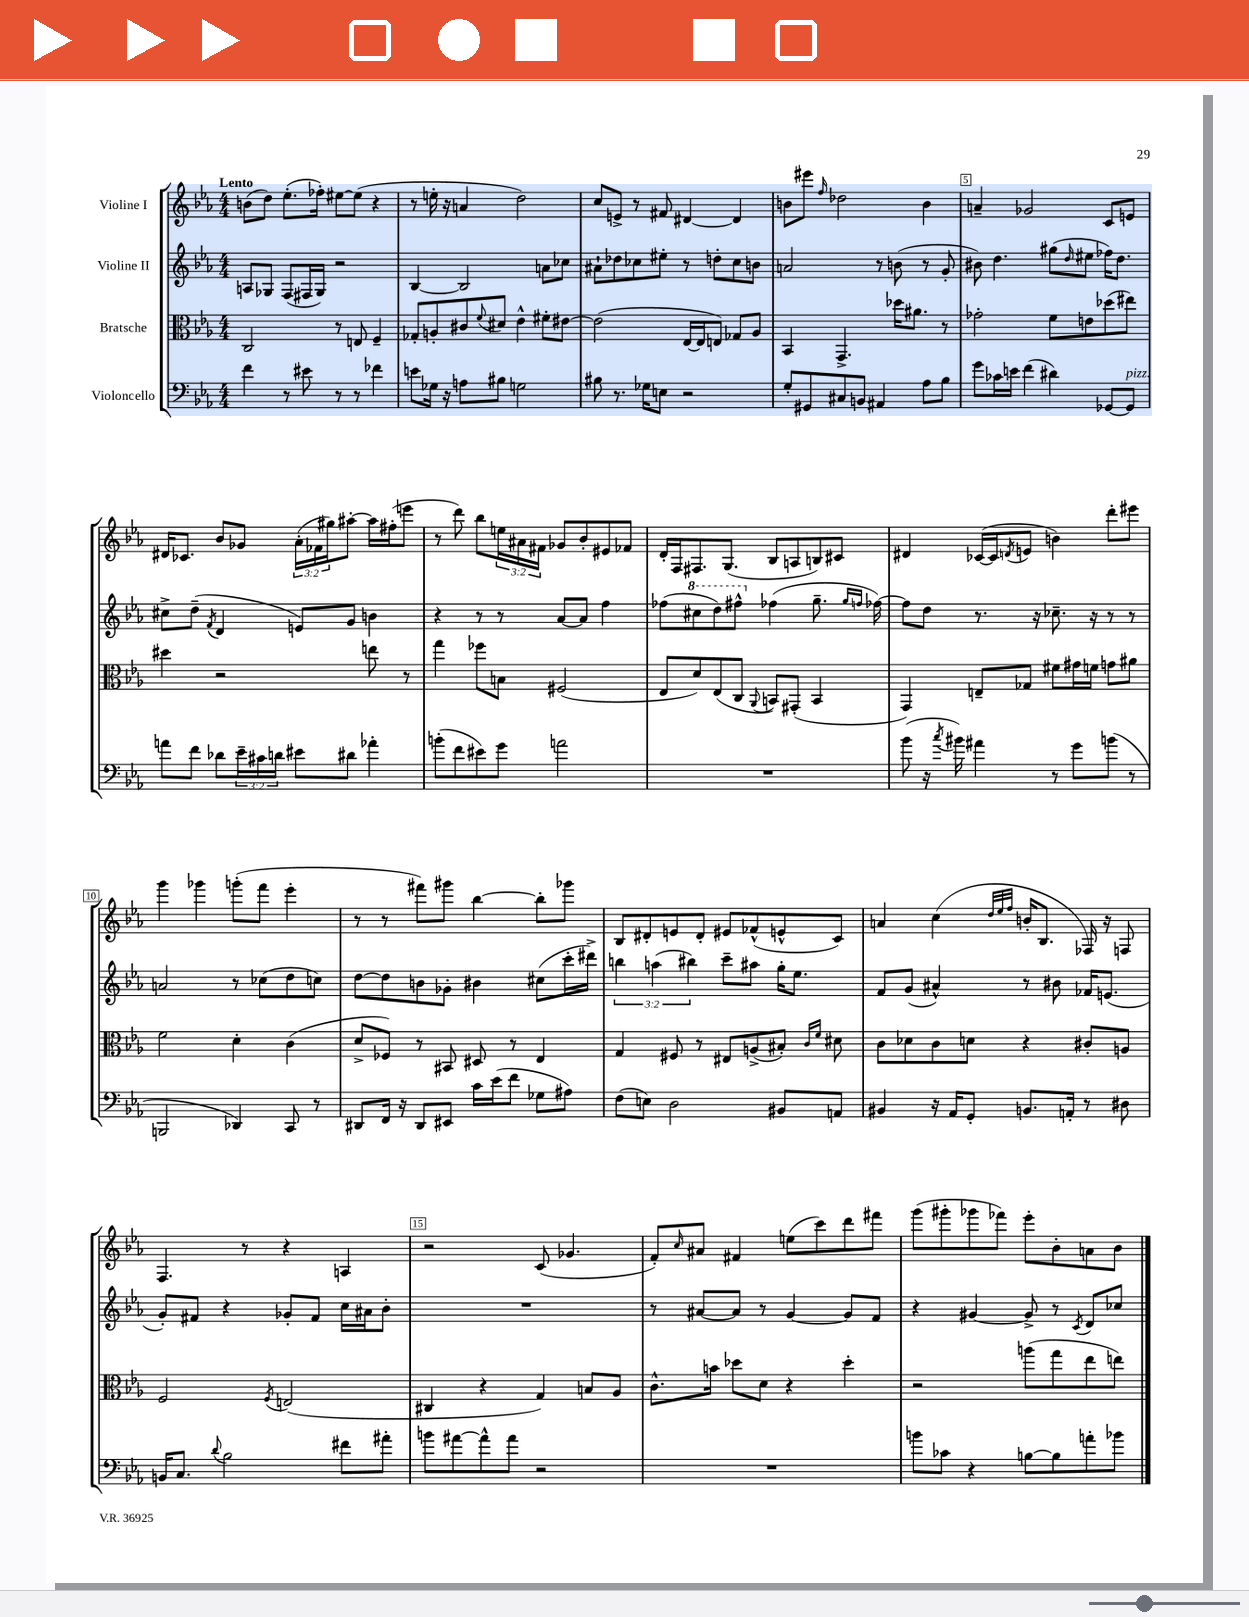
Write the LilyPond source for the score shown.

<<
\new StaffGroup <<
\new Staff = "s0" \with { instrumentName = "Violine I" } {
    \clef treble \key ees \major \numericTimeSignature \time 4/4 \override Staff.TupletNumber.text = #tuplet-number::calc-fraction-text \tempo "Lento"
    b'8( d''8) ees''8.-.( fes''16-.) eis''8~ eis''8( r4 |
    r8 e''16-. r16 a'4 d''2) |
    c''8 e'8-> r8 fis'8 dis'4~ dis'4 |
    b'8 eis'''8 \grace { f''16 } des''2 b'4 |
    a'4-- ges'2 c'8 e'8 |
    dis'16 ces'8. bes'8 ges'8 \tuplet 3/2 { aes'16-.( fes'16 gis''16) } ais''8~-. ais''16 fis''16-.( e'''8 |
    r8 d'''8) bes''8 \tuplet 3/2 { e''16 ais'16 fis'16 } ges'8 bes'8-. eis'8 fes'8 |
    d'16-. f16 fis8. g8.( bes8 a8 b8) cis'8 |
    dis'4 ces'16~( ces'16 \acciaccatura { d'8 } e'8 b'4) d'''8-. eis'''8 |
    g'''4 ges'''4 g'''8-.( f'''8 ees'''4-. |
    r8 r8 fis'''8) gis'''8 bes''4~ bes''8-. ges'''8 |
    bes8 dis'8-. e'8 dis'8-. eis'8 fes'8-^( e'8-^ c'8) |
    a'4 c''4( \grace { d''32 ees''32 f''32 } b'16-. bes8. fes16) r16 f8 |
    f4. r8 r4 a4 |
    r2 c'8( ges'4. |
    f'8-.) \grace { c''16 } ais'8 fis'4 e''8( c'''8) d'''8 fis'''8 |
    g'''8( gis'''8-. ges'''8 fes'''8) ees'''8-. bes'8-. a'8 bes'8 \bar "|." |
}
\new Staff = "s1" \with { instrumentName = "Violine II" } {
    \clef treble \key ees \major \numericTimeSignature \time 4/4 \override Staff.TupletNumber.text = #tuplet-number::calc-fraction-text
    a8 ges8 f8( fis16 ges16) r2 |
    bes4~ bes2 a'8 ces''8 |
    ais'8-! des''8 ces''8 eis''8-. r8 d''8-. ces''8 b'8 |
    a'2 r8 b'8( r8 g'8-. |
    bis'8) d''4. gis''8( \grace { d''16 } eis''8 fes''16) d''8. |
    cis''8-> d''8--( \acciaccatura { f'8 } d'4 e'8) g'8 b'4 |
    r4 r8 r8 aes'8~ aes'8 f''4 |
    fes''8( \ottava #1 cis'''8 d'''8) fis'''8-^ \ottava #0 fes''!4( g''8.-- \grace { g''16 f''16 } fes''16~) |
    fes''8 d''8 r8. r16 ces''8.-- r16 r8 r8 |
    a'2 r8 ces''8( d''8 c''8) |
    d''8~ d''8 b'8 ges'8-. bis'4 cis''8( c'''16-. dis'''16->) |
    \tuplet 3/2 { b''4 a''4( bis''4) } c'''8-- ais''8 g''16-. ees''8. |
    f'8 g'8( ais'4-^) r8 bis'8 fes'16 e'8.( |
    g'8-.) fis'8 r4 ges'8-. fis'8 c''16 ais'16 bes'8-. |
    R1 |
    r8 ais'8~ ais'8 r8 g'4~ g'8 f'8 |
    r4 gis'4~ gis'8-> r8 \acciaccatura { c'8 } d'8 ces''8 \bar "|." |
}
\new Staff = "s2" \with { instrumentName = "Bratsche" } {
    \clef alto \key ees \major \numericTimeSignature \time 4/4
    c2 r8 e8 f4-- |
    ges8-. a8-. cis'8 \appoggiatura { f'8 } dis'8 ees'4-^ fis'8-. eis'8~ |
    eis'2( ees16~ ees16 e8) ges8 aes8 |
    bes,4 g,4.-> des''16 ais'8. r8 |
    ges'2-. f'8 e'8 des''8( eis''8) |
    dis''4 r2 e''8 r8 |
    g''4 fes''8 b8 fis2( |
    ees8 d'8) ees8( c8 \appoggiatura { aes,8 } b,8) gis,8-.( b,4 |
    g,4) e8-- ges8 fis'8 gis'16 f'16 g'8 ais'8 |
    f'2 d'4-. c'4( |
    d'8-> fes8) r8 bis,8 dis8 r8 ees4 |
    g4 fis8 r8 eis8 a8->( bis8-.) \grace { c'16 f'16 } dis'8 |
    c'8 des'8 c'8 d'8 r4 cis'8-. a8 |
    f2 \acciaccatura { f8 } e2( |
    cis4 r4 g4) b8 aes8 |
    c'8.-^ b'16 des''8 d'8 r4 des''4-. |
    r2 a''8( g''8 ees''8 e''8) \bar "|." |
}
\new Staff = "s3" \with { instrumentName = "Violoncello" } {
    \clef bass \key ees \major \numericTimeSignature \time 4/4 \override Staff.TupletNumber.text = #tuplet-number::calc-fraction-text
    f'4 r8 eis'8 r8 r8 fes'4 |
    e'8 ges16 r16 a8 bis8 g2 |
    bis8 r8. ges16 e8 r2 |
    g8-. gis,8 cis8 b,8 ais,4 aes8 bes8 |
    g'8 ces'16 e'16 f'4( dis'4) ges,8~ ges,8^\markup { \italic "pizz." } |
    a'8 f'8 des'8 \tuplet 3/2 { ees'16-- cis'16 d'16 } eis'8 dis'8 aes'4-. |
    b'8-.( f'8 eis'8) g'8 a'2 |
    R1 |
    bes'8( r16 \acciaccatura { c''8 } bis'16) ais'4 r8 g'8 b'8( r8 |
    b,,2 des,4) c,8 r8 |
    dis,8 f,16 r16 dis,8 eis,8 c'16 ees'16( f'8 ges8 ais8) |
    f8( e8) d2 bis,8 a,8 |
    bis,4 r16 aes,16 g,8-. b,8. a,16-. r8 dis8 |
    b,16 c8. \appoggiatura { d'8 } bes2 fis'8 ais'8-. |
    b'8 ais'8~ ais'8-^ ais'8 r2 |
    R1 |
    b'8 ces'8 r4 b8~ b8 a'8-. bes'8 \bar "|." |
}
>>
>>
\layout { \context { \Score \override BarNumber.break-visibility = ##(#f #t #t) barNumberVisibility = #(every-nth-bar-number-visible 5) \override BarNumber.stencil = #(make-stencil-boxer 0.1 0.3 ly:text-interface::print) } }
